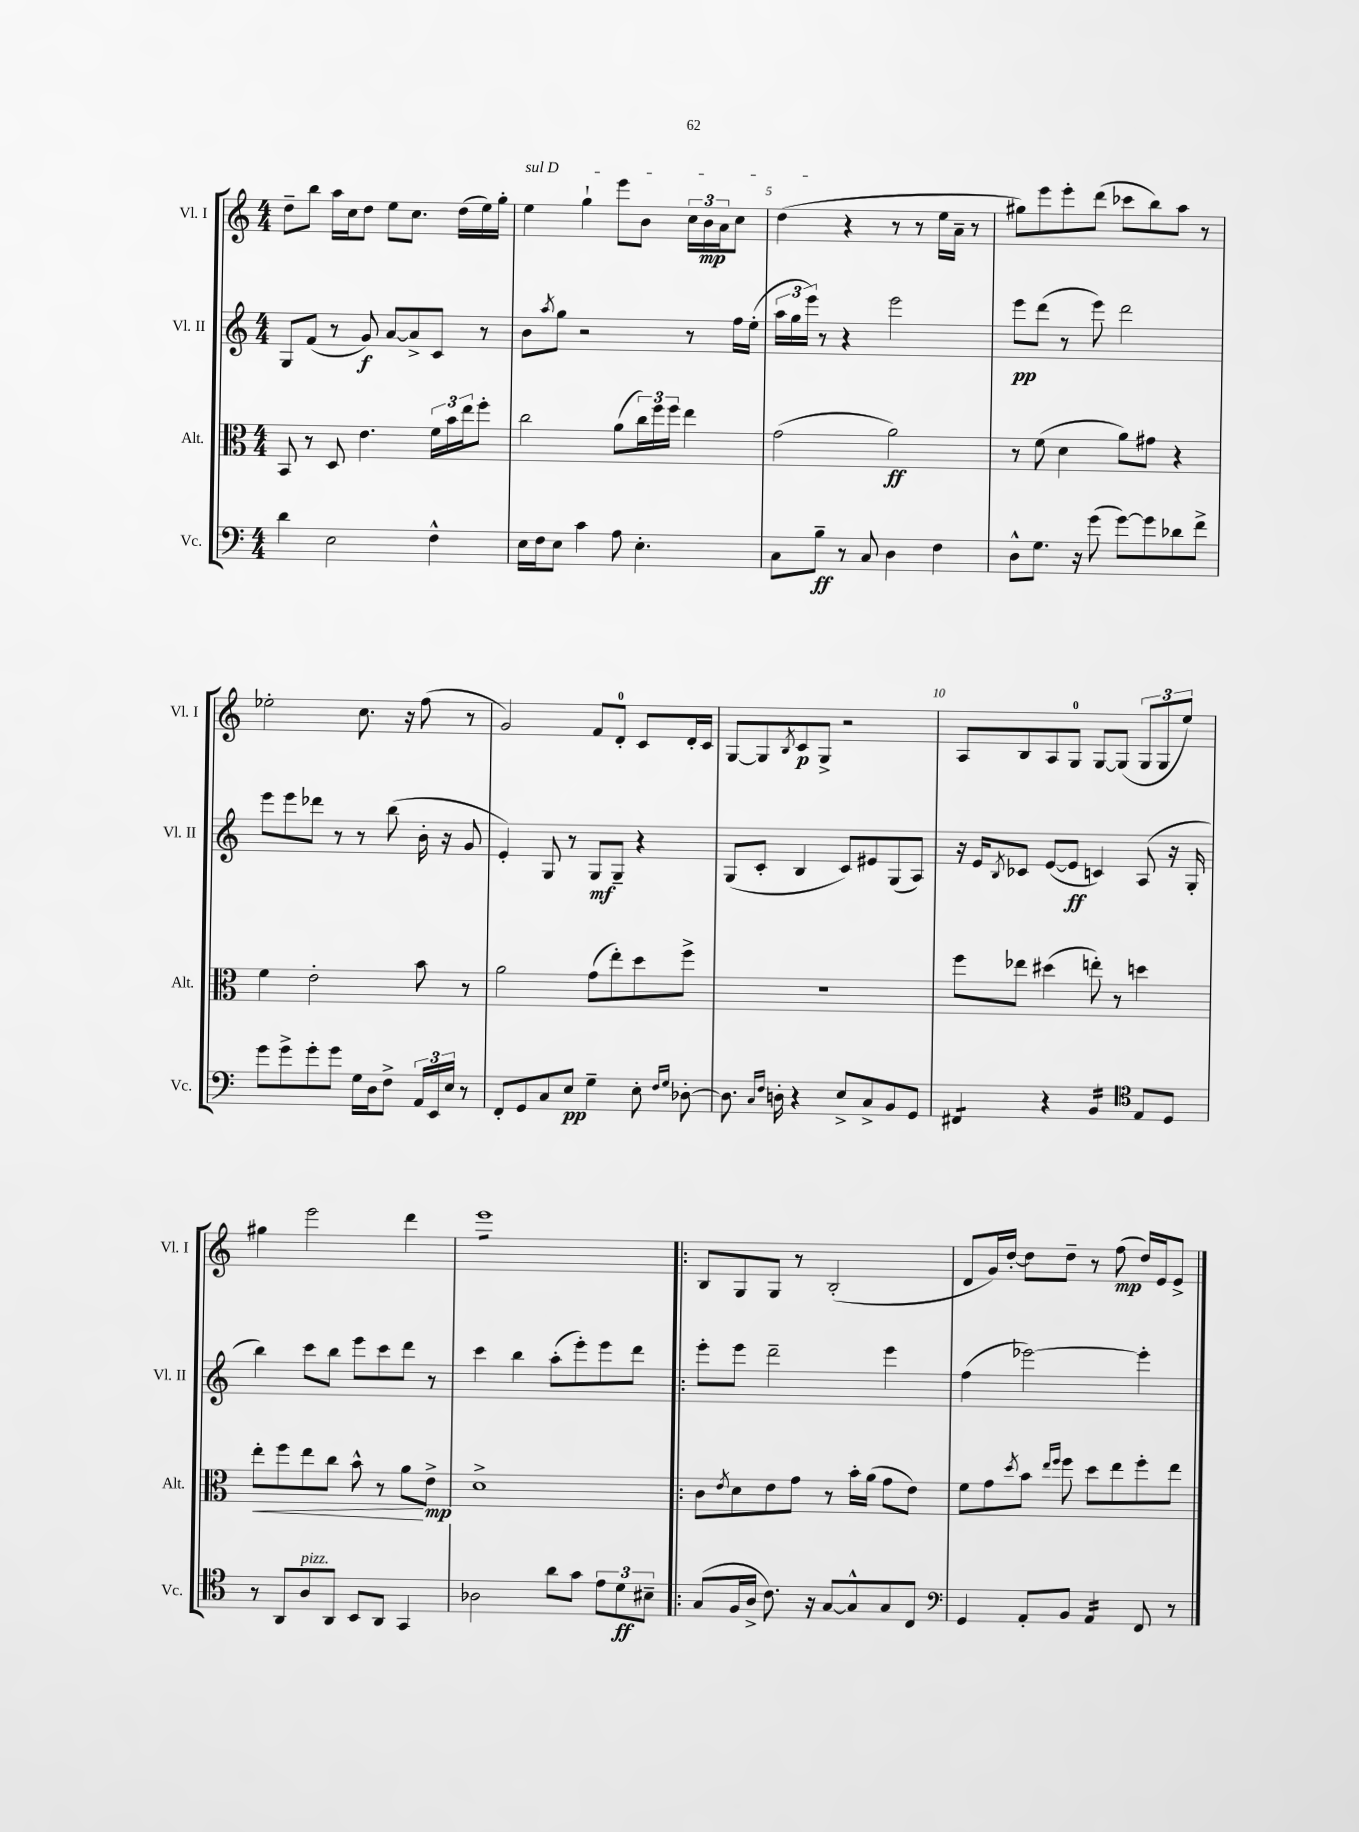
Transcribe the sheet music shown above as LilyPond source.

<<
\new StaffGroup <<
\new Staff = "s0" \with { instrumentName = "Vl. I" shortInstrumentName = "Vl. I" } {
    \clef treble \key c \major \numericTimeSignature \time 4/4
    d''8-- b''8 a''16 c''16 d''8 e''8 c''8. d''16( e''16) g''16-. |
    \once \override TextSpanner.bound-details.left.text = \markup { \italic "sul D" } e''4\startTextSpan g''4-! e'''8 b'8 \tuplet 3/2 { c''16 b'16\mp a'16 } c''8 |
    d''4\stopTextSpan( r4 r8 r8 e''16 a'16-- r8 |
    gis''8) e'''8 e'''8-. d'''8( ces'''8 b''8) a''8 r8 |
    ees''2-. c''8. r16 f''8( r8 |
    g'2) f'8 d'8-0-. c'8 d'16-. c'16 |
    g8~ g8 \acciaccatura { b8 } c'8\p g8-> r2 |
    a8 b8 a8 g8-0 g8~ g8( \tuplet 3/2 { g8 g8 e''8) } |
    gis''4 e'''2 d'''4 |
    e'''1:8 |
    \bar ".|:" b8 g8 g8 r8 b2-.( |
    d'8 g'16) d''16~-. d''8 d''8-- r8 f''8\mp( d''16) e'16 e'8-> \bar "|." |
}
\new Staff = "s1" \with { instrumentName = "Vl. II" shortInstrumentName = "Vl. II" } {
    \clef treble \key c \major \numericTimeSignature \time 4/4
    g8 f'8( r8 g'8\f) a'8~ a'8-> c'8 r8 |
    b'8 \acciaccatura { a''8 } g''8 r2 r8 f''16 e''16-.( |
    \tuplet 3/2 { a''16 g''16 e'''16) } r8 r4 e'''2 |
    e'''8\pp d'''8( r8 e'''8) d'''2 |
    e'''8 e'''8 des'''8 r8 r8 b''8( b'16-. r16 g'8 |
    e'4-.) g8 r8 g8\mf g8-- r4 |
    g8( c'8-. b4 c'8) eis'8 g8( a8) |
    r16 e'16 \acciaccatura { b8 } ces'8 e'8~( e'8\ff c'4) a8( r16 g16-. |
    b''4) c'''8 b''8 e'''8 c'''8 d'''8 r8 |
    c'''4 b''4 a''8-.( e'''8-.) e'''8 d'''8 |
    \bar ".|:" e'''8-. e'''8 d'''2-- e'''4 |
    f''4( ees'''2~) ees'''4-. \bar "|." |
}
\new Staff = "s2" \with { instrumentName = "Alt." shortInstrumentName = "Alt." } {
    \clef alto \key c \major \numericTimeSignature \time 4/4
    b,8 r8 d8 e'4. \tuplet 3/2 { f'16 b'16 e''16 } f''8-. |
    c''2 a'8( \tuplet 3/2 { c''16) f''16 f''16 } e''4 |
    g'2( a'2\ff) |
    r8 f'8( d'4 a'8) gis'8 r4 |
    f'4 e'2-. b'8 r8 |
    a'2 g'8( e''8-.) d''8 f''8-> |
    R1 |
    f''8 ees''8 dis''4( e''8-.) r8 d''4 |
    e''8-.\< f''8 e''8 c''8 b'8-^ r8 a'8\! e'8->\mp |
    d'1-> |
    \bar ".|:" c'8 \acciaccatura { e'8 } d'8 e'8 g'8 r8 b'16-. a'16( g'8 e'8) |
    f'8 g'8 \acciaccatura { d''8 } b'8 \grace { e''16 f''16 } f''8 d''8 e''8 f''8-. e''8 \bar "|." |
}
\new Staff = "s3" \with { instrumentName = "Vc." shortInstrumentName = "Vc." } {
    \clef bass \key c \major \numericTimeSignature \time 4/4
    d'4 e2 f4-^ |
    e16 f16 e8 c'4 a8 e4.-. |
    c8 b8--\ff r8 c8 d4 f4 |
    d8-^ g8. r16 g'8( g'8~) g'8 des'8 f'8-> |
    g'8 g'8-> g'8-. g'8 g16 d16 f8-> \tuplet 3/2 { a,16 e,16 e16 } r8 |
    f,8-. g,8 c8 e8\pp g4-- e8-. \grace { f16 g16 } des8~-. |
    des8. \grace { c16 f16 } d16-. r4 e8-> c8-> b,8 g,8 |
    fis,4:8 r4 \clef tenor b,4:16 e8 d8 |
    r8 a,8 a8^\markup { \italic "pizz." } a,8 b,8 a,8 g,4 |
    aes2 a'8 g'8 \tuplet 3/2 { e'8 d'8\ff bis8-- } |
    \bar ".|:" g8( f16 a16-> c'8.) r16 g8~ g8-^ g8 c8 |
    \clef bass g,4 a,8-. b,8 a,4:16 f,8 r8 \bar "|." |
}
>>
>>
\layout { \context { \Score currentBarNumber = #3 \override BarNumber.break-visibility = ##(#f #t #t) barNumberVisibility = #(every-nth-bar-number-visible 5) } }
